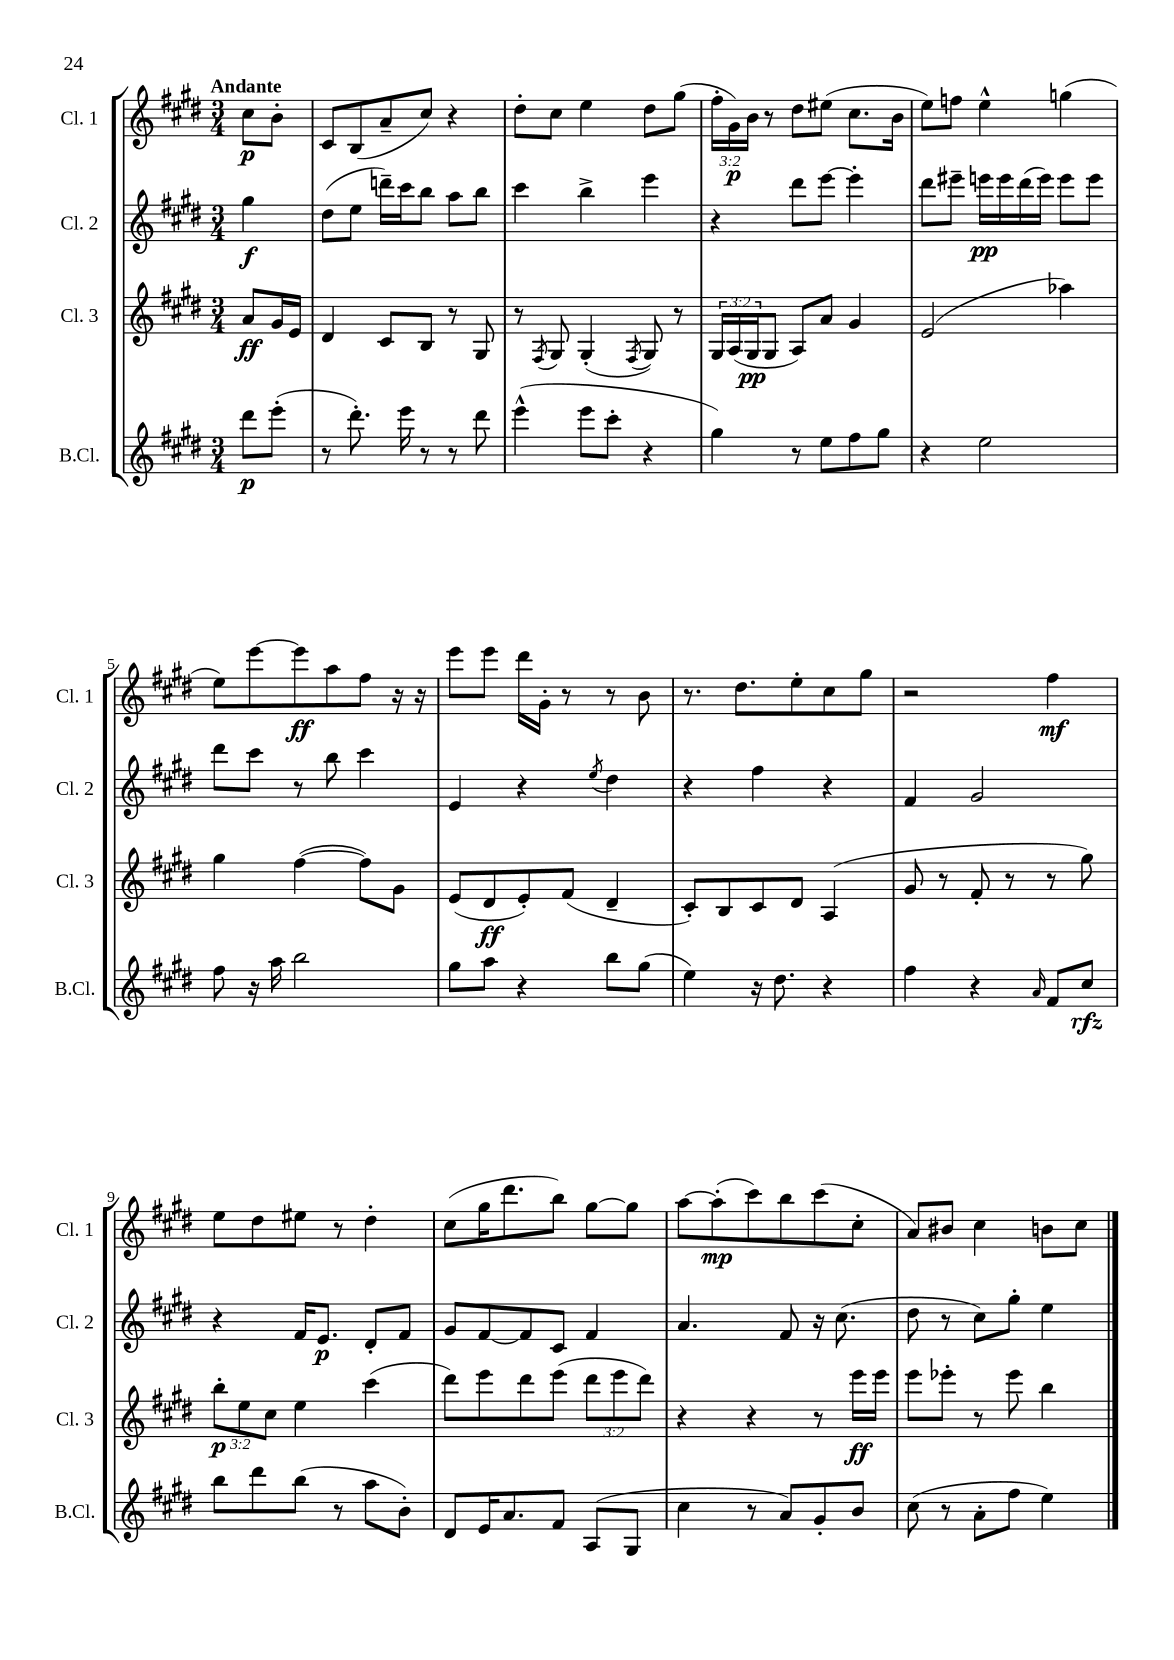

**kern	**dynam	**kern	**dynam	**kern	**dynam	**kern	**dynam
*part4	*part4	*part3	*part3	*part2	*part2	*part1	*part1
*staff4	*staff4	*staff3	*staff3	*staff2	*staff2	*staff1	*staff1
*I"B.Cl.	*	*I"Cl. 3	*	*I"Cl. 2	*	*I"Cl. 1	*
*I'B.Cl.	*	*I'Cl. 3	*	*I'Cl. 2	*	*I'Cl. 1	*
*clefG2	*	*clefG2	*	*clefG2	*	*clefG2	*
*k[f#c#g#d#]	*	*k[f#c#g#d#]	*	*k[f#c#g#d#]	*	*k[f#c#g#d#]	*
*M3/4	*	*M3/4	*	*M3/4	*	*M3/4	*
=	=	=	=	=	=	=	=
!	!	!	!	!	!	!LO:TX:a:B:t=Andante	!
8ddd#\L	p	8a/L	ff	4gg#\	f	8cc#\L	p
(8eee'\J	.	16g#/L	.	.	.	8b'\J	.
.	.	16e/JJ	.	.	.	.	.
=1	=1	=1	=1	=1	=1	=1	=1
8r	.	4d#/	.	(8dd#\L	.	8c#/L	.
8.ddd#'\)	.	.	.	8ee\J	.	(8B/	.
.	.	8c#/L	.	16dddn~\LL)	.	8a~/	.
16eee\	.	.	.	16ccc#\J	.	.	.
8r	.	8B/J	.	8bb\J	.	8cc#/J)	.
8r	.	8r	.	8aa\L	.	4r	.
8ddd#\	.	8G#/	.	8bb\J	.	.	.
=2	=2	=2	=2	=2	=2	=2	=2
(4eee^^\	.	8r	.	4ccc#\	.	8dd#'\L	.
.	.	8qF#/	.	.	.	.	.
.	.	8G#/	.	.	.	8cc#\J	.
8eee\L	.	(4G#'/	.	4bb^\	.	4ee\	.
8ccc#'\J	.	.	.	.	.	.	.
.	.	8qF#/	.	.	.	.	.
4r	.	8G#/)	.	4eee\	.	8dd#\L	.
.	.	8r	.	.	.	(8gg#\J	.
=3	=3	=3	=3	=3	=3	=3	=3
4gg#\)	.	24G#/LL	.	4r	.	24ff#'\LL	.
.	.	(24A/	.	.	.	24g#\)	p
.	.	24G#/J	pp	.	.	24b\JJ	.
.	.	8G#/J	.	.	.	8r	.
8r	.	8A/L)	.	8ddd#\L	.	8dd#\L	.
8ee\L	.	8a/J	.	[8eee\J	.	(8ee#X\J	.
8ff#\	.	4g#/	.	4eee'\]	.	8.cc#\L	.
8gg#\J	.	.	.	.	.	.	.
.	.	.	.	.	.	16b\Jk	.
=4	=4	=4	=4	=4	=4	=4	=4
4r	.	(2e/	.	8ddd#\L	.	8ee\L)	.
.	.	.	.	8eee#X~\J	.	8ffn\J	.
2ee\	.	.	.	16eeen\LL	pp	4ee^^\	.
.	.	.	.	16eee\	.	.	.
.	.	.	.	(16ddd#\	.	.	.
.	.	.	.	16eee\JJ)	.	.	.
.	.	4aa-X\)	.	8eee\L	.	(4ggn\	.
.	.	.	.	8eee\J	.	.	.
!!LO:LB:g=z
=5	=5	=5	=5	=5	=5	=5	=5
8ff#\	.	4gg#\	.	8ddd#\L	.	8ee\L)	.
16r	.	.	.	8ccc#\J	.	[8eee\	.
16aa\	.	.	.	.	.	.	.
2bb\	.	([4ff#\	.	8r	.	8eee\]	ff
.	.	.	.	8bb\	.	8aa\	.
.	.	8ff#\L])	.	4ccc#\	.	8ff#\J	.
.	.	8g#\J	.	.	.	16r	.
.	.	.	.	.	.	16r	.
=6	=6	=6	=6	=6	=6	=6	=6
8gg#\L	.	(8e/L	.	4e/	.	8eee\L	.
8aa\J	.	8d#/	ff	.	.	8eee\J	.
4r	.	8e'/)	.	4r	.	16ddd#\LL	.
.	.	.	.	.	.	16g#'\JJ	.
.	.	(8f#/J	.	.	.	8r	.
.	.	.	.	8qee/	.	.	.
8bb\L	.	4d#~/	.	4dd#\	.	8r	.
(8gg#\J	.	.	.	.	.	8b\	.
=7	=7	=7	=7	=7	=7	=7	=7
4ee\)	.	8c#'/L)	.	4r	.	8.r	.
.	.	8B/	.	.	.	.	.
.	.	.	.	.	.	8.dd#\L	.
16r	.	8c#/	.	4ff#\	.	.	.
8.dd#\	.	.	.	.	.	.	.
.	.	8d#/J	.	.	.	8ee'\	.
4r	.	(4A/	.	4r	.	8cc#\	.
.	.	.	.	.	.	8gg#\J	.
=8	=8	=8	=8	=8	=8	=8	=8
4ff#\	.	8g#/	.	4f#/	.	2r	.
.	.	8r	.	.	.	.	.
4r	.	8f#'/	.	2g#/	.	.	.
.	.	8r	.	.	.	.	.
16qqa/	.	.	.	.	.	.	.
8f#/L	.	8r	.	.	.	4ff#\	mf
8cc#/J	rfz	8gg#\)	.	.	.	.	.
!!LO:LB:g=z
=9	=9	=9	=9	=9	=9	=9	=9
8bb\L	.	12bb'\L	p	4r	.	8ee\L	.
.	.	12ee\	.	.	.	.	.
8ddd#\	.	.	.	.	.	8dd#\	.
.	.	12cc#\J	.	.	.	.	.
(8bb\J	.	4ee\	.	16f#/KL	.	8ee#X\J	.
.	.	.	.	8.e/J	p	.	.
8r	.	.	.	.	.	8r	.
8aa\L	.	(4ccc#\	.	8d#'/L	.	4dd#'\	.
8b'\J)	.	.	.	8f#/J	.	.	.
=10	=10	=10	=10	=10	=10	=10	=10
8d#/L	.	8ddd#\L)	.	8g#/L	.	(8cc#\L	.
16e/K	.	8eee\	.	[8f#/	.	16gg#\K	.
8.a/	.	.	.	.	.	8.ddd#\	.
.	.	8ddd#\	.	8f#/]	.	.	.
8f#/J	.	(8eee\J	.	8c#/J	.	8bb\J)	.
(8A/L	.	12ddd#\L	.	4f#/	.	[8gg#\L	.
.	.	12eee\	.	.	.	.	.
8G#/J	.	.	.	.	.	8gg#\J]	.
.	.	12ddd#\J)	.	.	.	.	.
=11	=11	=11	=11	=11	=11	=11	=11
4cc#\	.	4r	.	4.a/	.	[8aa\L	.
.	.	.	.	.	.	(8aa'\]	mp
8r	.	4r	.	.	.	8ccc#\)	.
8a/L)	.	.	.	8f#/	.	8bb\	.
8g#'/	.	8r	.	16r	.	(8ccc#\	.
.	.	.	.	(8.cc#\	.	.	.
8b/J	.	16eee\LL	ff	.	.	8cc#'\J	.
.	.	16eee\JJ	.	.	.	.	.
=12	=12	=12	=12	=12	=12	=12	=12
(8cc#\	.	8eee\L	.	8dd#\	.	8a/L)	.
8r	.	8eee-X'\J	.	8r	.	8b#X/J	.
8a'\L	.	8r	.	8cc#\L)	.	4cc#\	.
8ff#\J	.	8eee-\	.	8gg#'\J	.	.	.
4ee\)	.	4bb\	.	4ee\	.	8bn\L	.
.	.	.	.	.	.	8cc#\J	.
==	==	==	==	==	==	==	==
*-	*-	*-	*-	*-	*-	*-	*-
